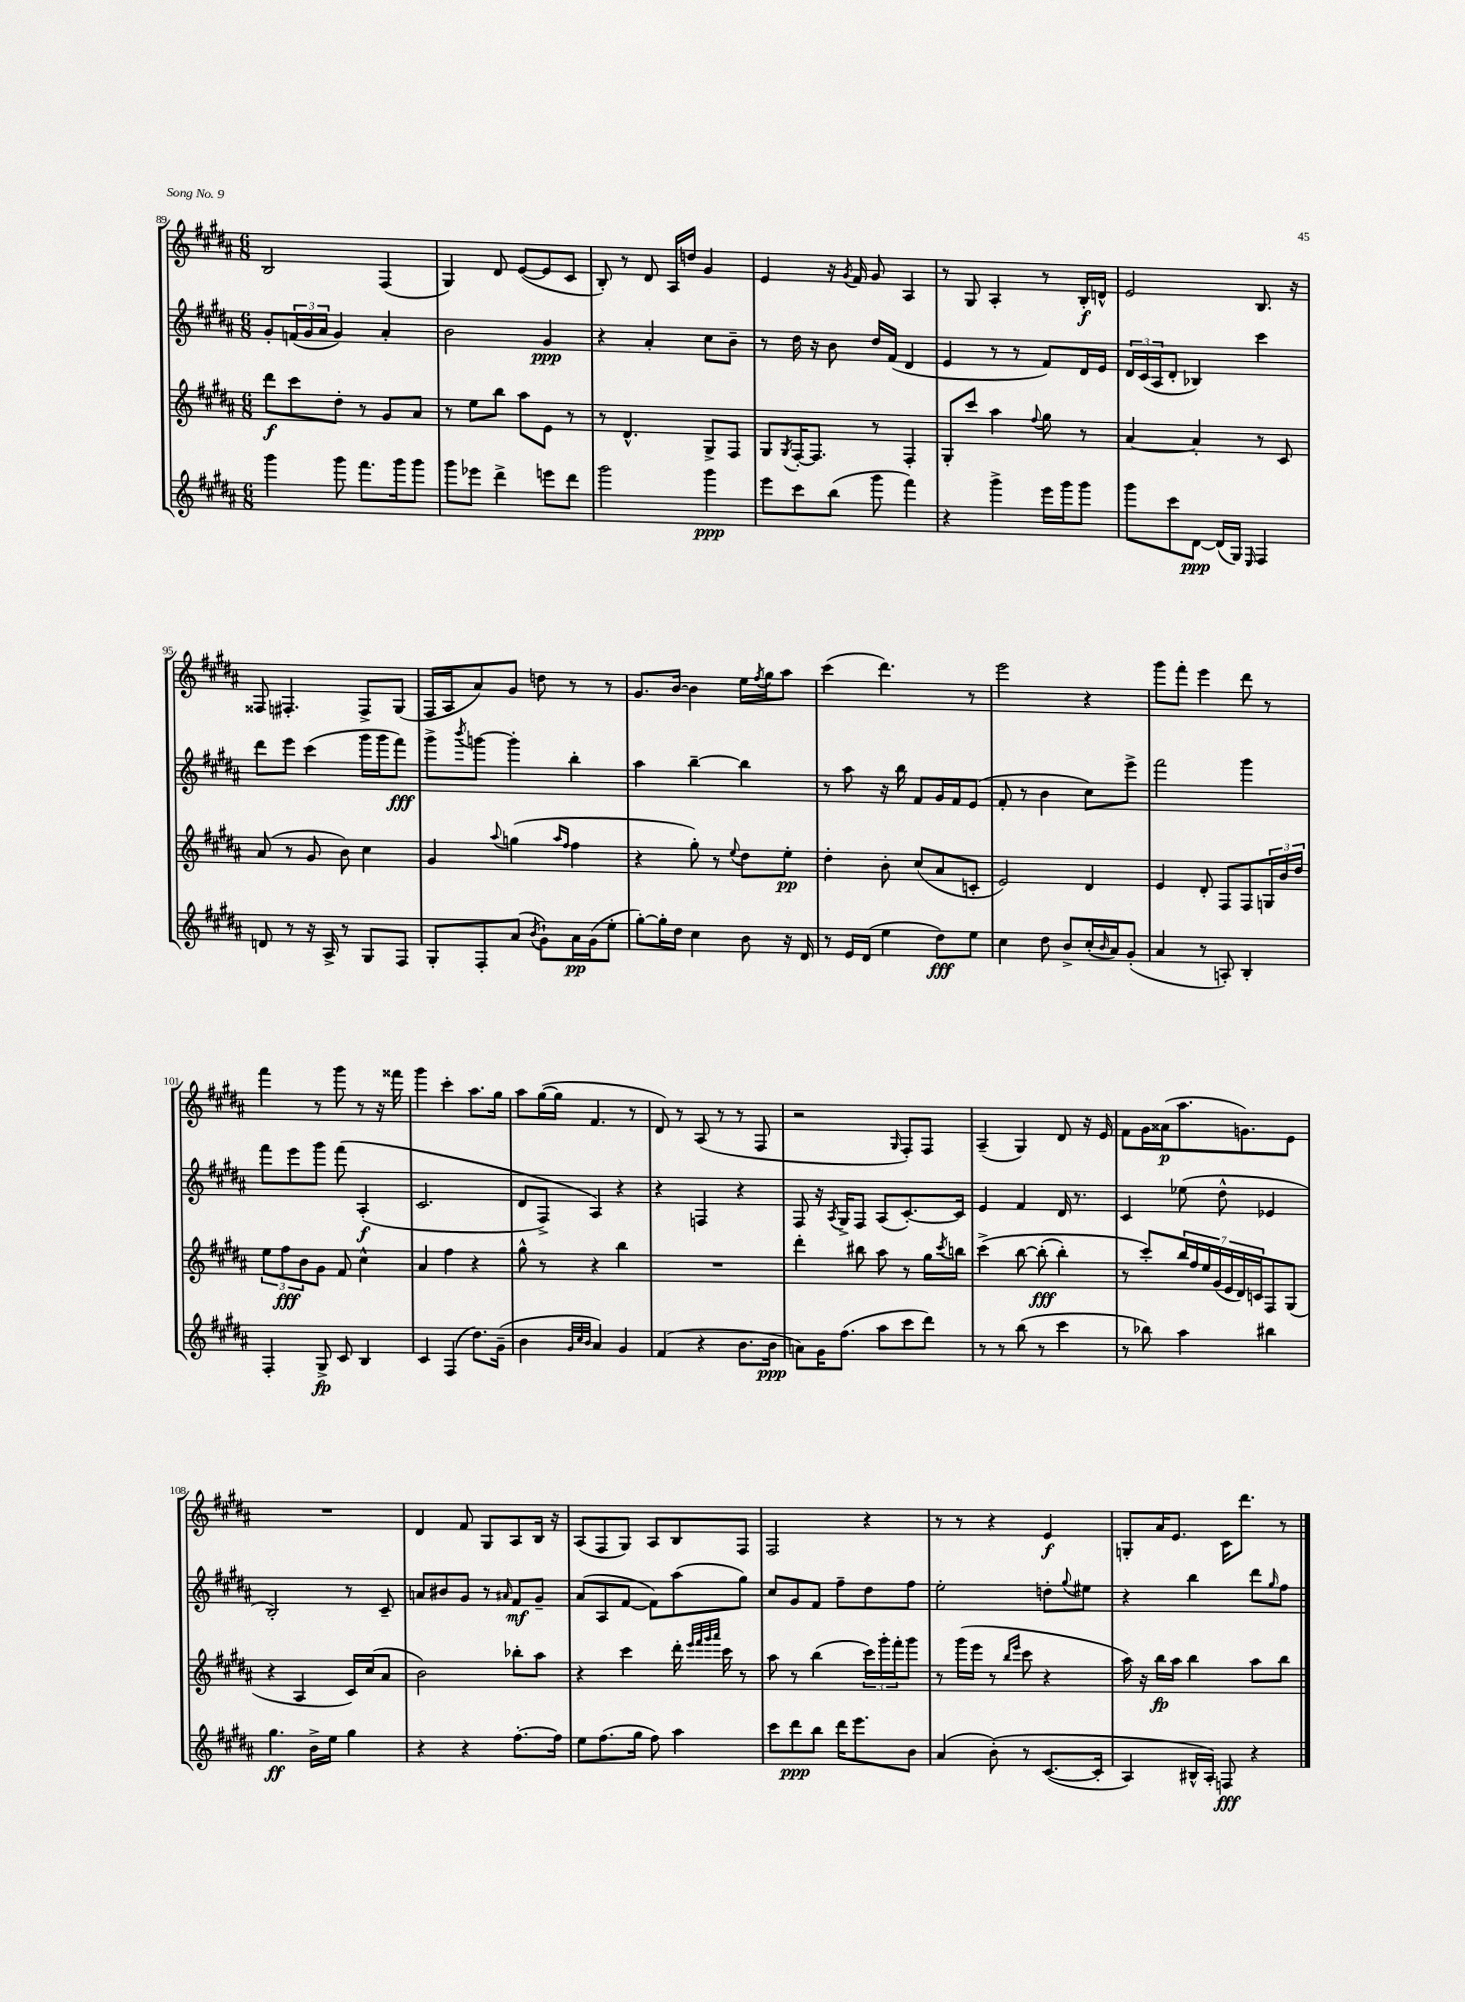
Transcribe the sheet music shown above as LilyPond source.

<<
\new StaffGroup <<
\new Staff = "s0" {
    \clef treble \key b \major \numericTimeSignature \time 6/8
    b2 fis4( |
    gis4) dis'8 e'8~( e'8 cis'8 |
    b8-.) r8 dis'8 ais16 d''16 gis'4 |
    e'4 r16 \acciaccatura { gis'8 } fis'16 gis'8 ais4 |
    r8 gis8 ais4-. r8 b16-.\f d'16-^ |
    e'2 b8. r16 |
    fisis8 fis4.-. fis8-> gis8( |
    fis16 ais16 ais'8) gis'8 d''8 r8 r8 |
    gis'8. b'16~ b'4 e''16 \acciaccatura { fis''8 } gis''16 ais''8 |
    cis'''4( dis'''4.) r8 |
    e'''2 r4 |
    gis'''8 fis'''8-. e'''4 dis'''8 r8 |
    fis'''4 r8 gis'''8 r8 r16 fisis'''16 |
    gis'''4 cis'''4-. ais''8. gis''16 |
    ais''8 gis''16~( gis''16 fis'4. r8 |
    dis'8) r8 ais8( r8 r8 fis8 |
    r2 \grace { gis16 } fis8-.) fis8 |
    ais4--( gis4) dis'8 r16 e'16 |
    fis'8 gis'16 aisis'16\p( ais''8. g'8.) e'8 |
    R2. |
    dis'4 fis'8 gis8 ais8 b16 r16 |
    ais8( fis8 gis8) ais8 b8 fis8 |
    fis2 r4 |
    r8 r8 r4 e'4\f |
    g8-. ais'16 e'8. cis'16 dis'''8. r8 \bar "|." |
}
\new Staff = "s1" {
    \clef treble \key b \major \numericTimeSignature \time 6/8
    gis'8-. \tuplet 3/2 { f'16( gis'16 ais'16 } gis'4) ais'4-. |
    b'2 gis'4\ppp |
    r4 ais'4-. cis''8 b'8-- |
    r8 dis''16 r16 b'8 dis''16 fis'16( dis'4 |
    e'4 r8 r8 fis'8) dis'16 e'16 |
    \tuplet 3/2 { dis'16 cis'16( ais16 } dis'8-. bes4) cis'''4 |
    dis'''8 e'''8 cis'''4( gis'''16 gis'''16 fis'''8\fff) |
    gis'''8-> \acciaccatura { b'''8 } g'''8~ g'''4-. b''4-. |
    ais''4 b''4~-- b''4 |
    r8 ais''8 r16 b''16 fis'8 gis'16 fis'16 e'8( |
    fis'8-. r8 b'4 cis''8) e'''8-> |
    fis'''2 gis'''4 |
    fis'''8 e'''8 gis'''8 fis'''8\( ais4-.\f( |
    cis'2. |
    dis'8 fis8->) ais4\) r4 |
    r4 f4 r4 |
    fis8 r16 \acciaccatura { ais8 } gis16-> fis8 ais8( cis'8.~-.) cis'16 |
    e'4 fis'4 dis'16 r8. |
    cis'4 ees''8( dis''8-^ ees'4 |
    b2-.) r8 cis'8-- |
    a'8 bis'8 gis'8 r8 \grace { ais'16 } fis'8\mf gis'8-- |
    ais'8( ais8 fis'8~ fis'8) ais''8( gis''8) |
    cis''8 gis'8 fis'8 fis''8-- dis''8 fis''8 |
    e''2-. d''8-. \appoggiatura { gis''8 } eis''8 |
    r4 b''4 dis'''8 \grace { gis''16 } fis''8 \bar "|." |
}
\new Staff = "s2" {
    \clef treble \key b \major \numericTimeSignature \time 6/8
    dis'''8\f cis'''8 dis''8-. r8 gis'8 ais'8 |
    r8 e''8 b''8 ais''8 e'8 r8 |
    r8 dis'4.-^ gis8-> fis8 |
    gis8 \acciaccatura { gis8 } fis16~-. fis8. r8 fis4-. |
    gis8-. cis'''8 ais''4 \appoggiatura { fis''8 } gis''8 r8 |
    ais'4~ ais'4-. r8 cis'8 |
    ais'8( r8 gis'8 b'8) cis''4 |
    gis'4 \appoggiatura { ais''8 } g''4( \grace { ais''16 fis''16 } fis''4 |
    r4 gis''8-.) r8 \appoggiatura { e''8 } dis''8 e''8-.\pp |
    dis''4-. b'8-. cis''8( ais'8 c'8-. |
    e'2) dis'4 |
    e'4 dis'8-. fis8 fis8 \tuplet 3/2 { g16 b'16 dis''16 } |
    \tuplet 3/2 { e''8 fis''8\fff b'8 } gis'8 fis'8 cis''4-^ |
    ais'4 fis''4 r4 |
    gis''8-^ r8 r4 b''4 |
    R2. |
    dis'''4-. bis''8 ais''8 r8 gis''16 \acciaccatura { cis'''8 } b''16 |
    cis'''4->\( b''8~ b''8-.\fff( b''4-.) |
    r8 cis'''8-.\) \tuplet 7/4 { b''16 fis''16 e''16 gis'16( e'16 dis'16) c'16 } fis8 gis8( |
    r4 ais4 cis'16) cis''16( ais'8 |
    b'2) bes''8-. ais''8 |
    r4 cis'''4 dis'''16-. \grace { e'''32 fis'''32 gis'''32 ais'''32 } cis'''16 r8 |
    ais''8 r8 b''4( \tuplet 3/2 { cis'''16) gis'''16-. fis'''16-. } gis'''8 |
    r8 gis'''16( e'''16 r8 \grace { b''16 e'''16 } cis'''8 r4 |
    ais''16) r16 b''16\fp ais''16 b''4 ais''8 b''8 \bar "|." |
}
\new Staff = "s3" {
    \clef treble \key b \major \numericTimeSignature \time 6/8
    gis'''4 gis'''8 fis'''8. gis'''16 gis'''8 |
    gis'''8 ees'''8 dis'''4-> e'''8 dis'''8 |
    gis'''2 gis'''4\ppp |
    e'''8 cis'''8 b''8( gis'''8 fis'''4) |
    r4 gis'''4-> e'''16 gis'''16 gis'''8 |
    gis'''8 cis'''8 dis'8~\ppp dis'16( gis16) \grace { e16 } fis4 |
    d'8 r8 r16 ais16-> r8 gis8 fis8 |
    gis8-. fis8-. ais'8( \acciaccatura { b'8 } gis'8-!) ais'16\pp gis'16( e''8-. |
    gis''8~-.) gis''16-. dis''16 cis''4 b'8 r16 dis'16 |
    r8 e'16 dis'16( e''4 dis''8\fff) e''8 |
    cis''4 dis''8 b'8-> cis''16-.( \grace { b'16 } ais'16) gis'8-.( |
    ais'4 r8 a8-.) b4-. |
    fis4-. gis8->\fp cis'8 b4 |
    cis'4 fis4( dis''8.) gis'16--( |
    b'4 \grace { gis'32 cis''32 b'32 } ais'4) gis'4 |
    fis'4( r4 b'8. b'16\ppp |
    a'8) gis'16 fis''8.( ais''8 cis'''8 dis'''8) |
    r8 r8 b''8( r8 cis'''4 |
    r8 bes''8) ais''4 bis''4 |
    gis''4.\ff b'16-> e''16 gis''4 |
    r4 r4 fis''8.~-. fis''16 |
    e''8 fis''8.( gis''16 fis''8) ais''4 |
    cis'''8 dis'''8\ppp b''8 dis'''16 e'''8. b'8 |
    ais'4( b'8-.)\( r8 cis'8.~( cis'16-. |
    ais4) bis16-^ ais16-.\) f8\fff r4 \bar "|." |
}
>>
>>
\layout { \context { \Score currentBarNumber = #89 } }
